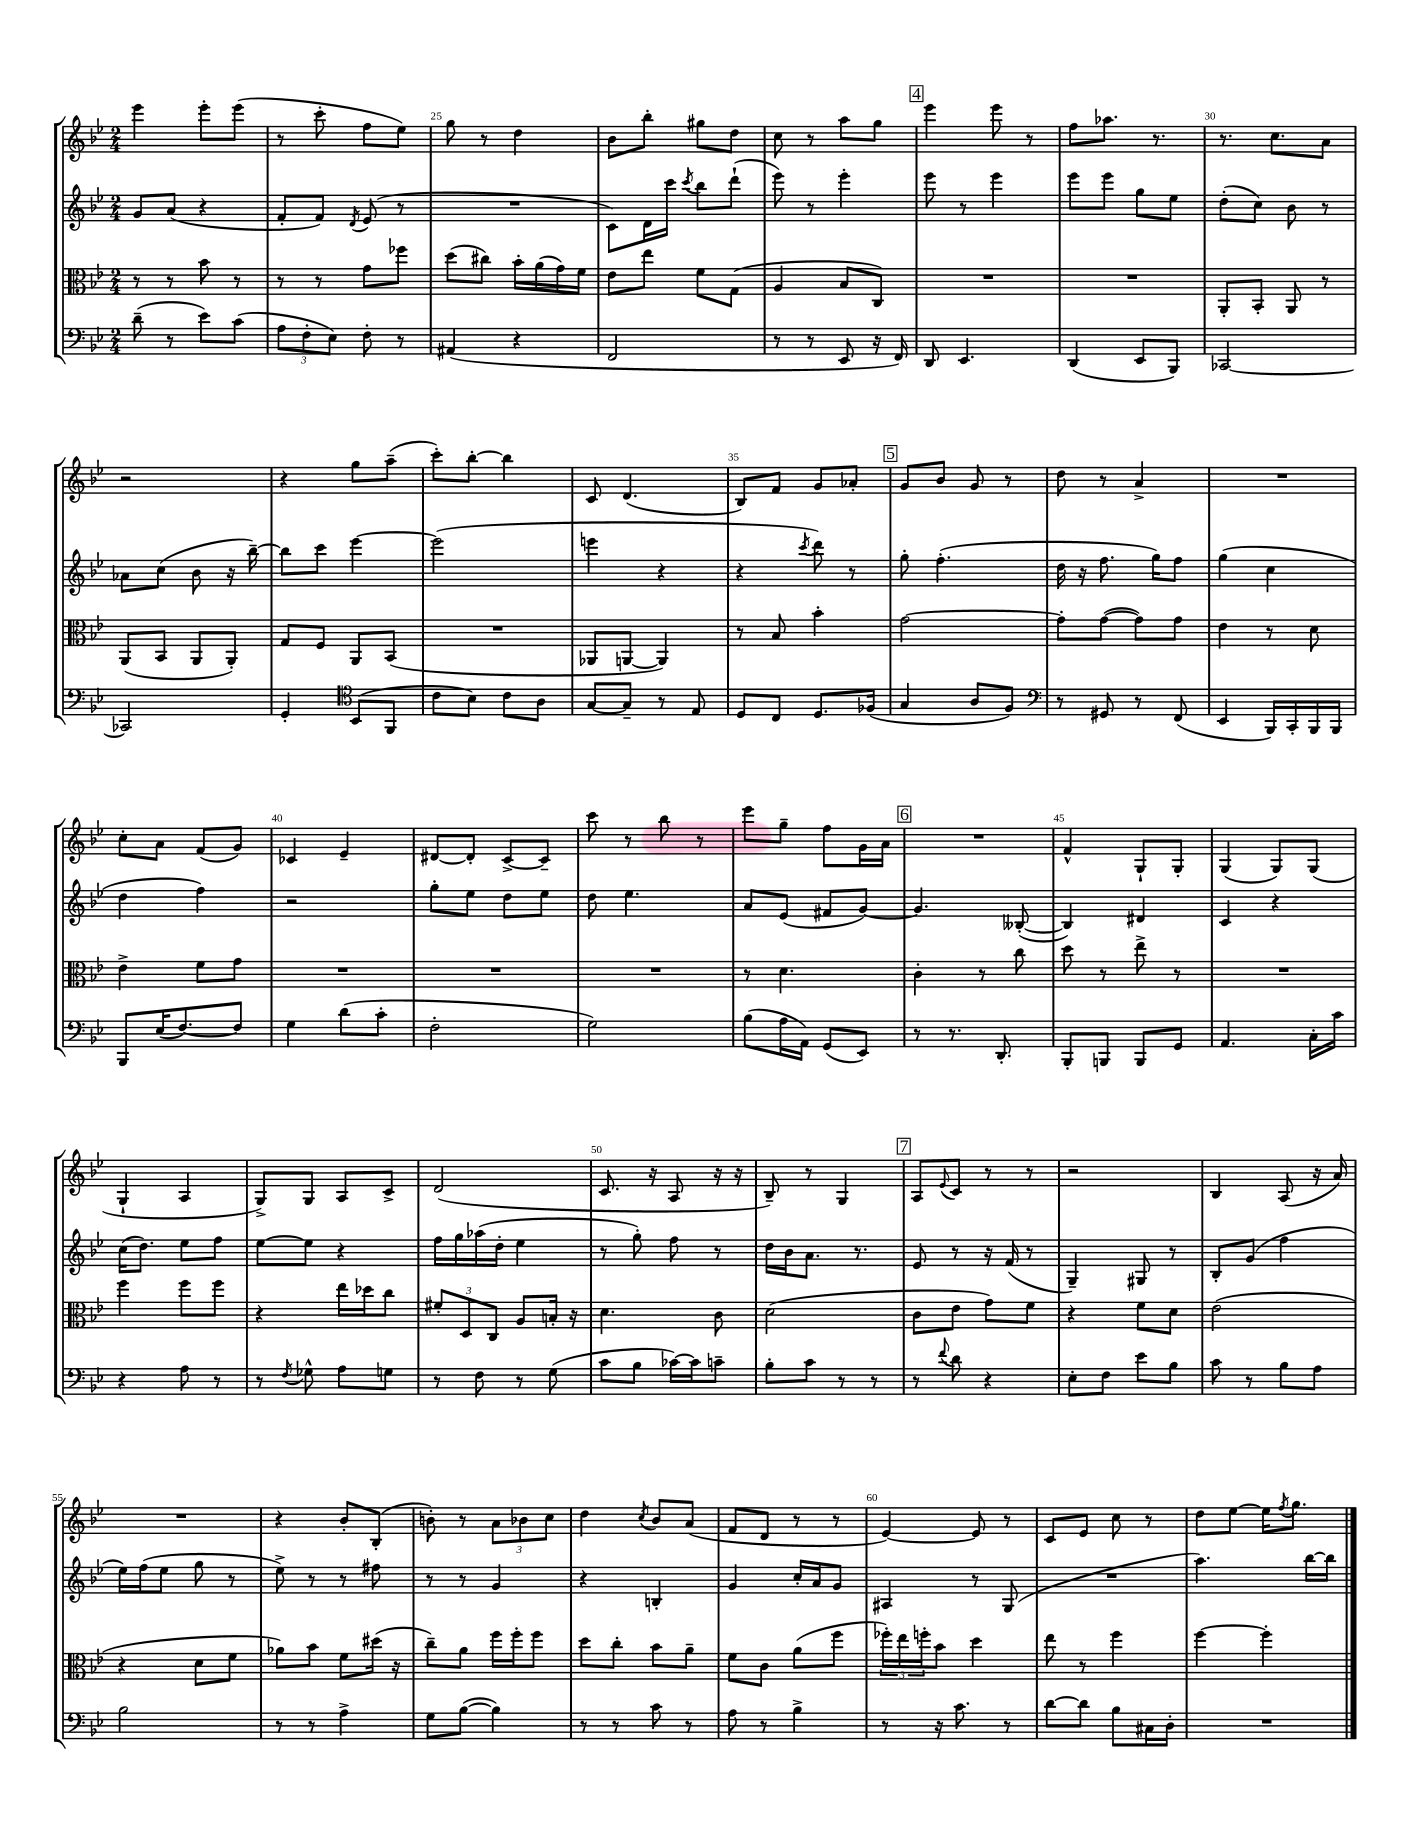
<<
\new StaffGroup <<
\new Staff = "s0" {
    \clef treble \key bes \major \numericTimeSignature \time 2/4
    ees'''4 ees'''8-. ees'''8( |
    r8 c'''8-. f''8 ees''8) |
    g''8 r8 d''4 |
    bes'8 bes''8-. gis''8 d''8 |
    c''8 r8 a''8 g''8 |
    \mark \markup { \box "4" } ees'''4 ees'''8 r8 |
    f''8 aes''8. r8. |
    r8. c''8. a'8 |
    r2 |
    r4 g''8 a''8--( |
    c'''8-.) bes''8~-. bes''4 |
    c'8 d'4.( |
    bes8) f'8 g'8 aes'8-. |
    \mark \markup { \box "5" } g'8 bes'8 g'8 r8 |
    d''8 r8 a'4-> |
    R2 |
    c''8-. a'8 f'8( g'8) |
    ces'4 ees'4-- |
    dis'8~ dis'8-. c'8~-> c'8-- |
    c'''8 r8 bes''8 r8 |
    ees'''8 g''8-- f''8 g'16 a'16 |
    \mark \markup { \box "6" } R2 |
    f'4-^ g8-! g8-. |
    g4( g8) g8( |
    g4-! a4 |
    g8->) g8 a8 c'8-> |
    d'2( |
    c'8. r16 a8 r16 r16 |
    bes8--) r8 g4 |
    \mark \markup { \box "7" } a8 \appoggiatura { ees'8 } c'8 r8 r8 |
    r2 |
    bes4 a8( r16 a'16) |
    R2 |
    r4 bes'8-. bes8-.( |
    b'8-.) r8 \tuplet 3/2 { a'8 bes'8 c''8 } |
    d''4 \acciaccatura { c''8 } bes'8 a'8( |
    f'8 d'8 r8 r8 |
    ees'4~) ees'8 r8 |
    c'8 ees'8 c''8 r8 |
    d''8 ees''8~ ees''16 \acciaccatura { f''8 } g''8. \bar "|." |
}
\new Staff = "s1" {
    \clef treble \key bes \major \numericTimeSignature \time 2/4
    g'8 a'8( r4 |
    f'8-. f'8) \acciaccatura { d'8 } ees'8( r8 |
    R2 |
    c'8) d'16 c'''16 \acciaccatura { c'''8 } bes''8 d'''8-!( |
    ees'''8) r8 ees'''4-. |
    \mark \markup { \box "4" } ees'''8 r8 ees'''4 |
    ees'''8 ees'''8 g''8 ees''8 |
    d''8-.( c''8) bes'8 r8 |
    aes'8 c''8( bes'8 r16 bes''16~--) |
    bes''8 c'''8 ees'''4~ |
    ees'''2( |
    e'''4 r4 |
    r4 \acciaccatura { c'''8 } d'''8) r8 |
    \mark \markup { \box "5" } g''8-. f''4.-.( |
    d''16 r16 f''8. g''16) f''8 |
    g''4( c''4 |
    d''4 f''4) |
    r2 |
    g''8-. ees''8 d''8 ees''8 |
    d''8 ees''4. |
    a'8 ees'8( fis'8 g'8~) |
    \mark \markup { \box "6" } g'4. beses8~-.( |
    beses4) dis'4 |
    c'4 r4 |
    c''16( d''8.) ees''8 f''8 |
    ees''8~ ees''8 r4 |
    f''16 g''16 aes''16( d''16-. ees''4 |
    r8 g''8-.) f''8 r8 |
    d''16 bes'16 a'8. r8. |
    \mark \markup { \box "7" } ees'8 r8 r16 f'16( r8 |
    g4--) gis8 r8 |
    bes8-. g'8( f''4 |
    ees''16) f''16( ees''8 g''8 r8 |
    ees''8->) r8 r8 fis''8 |
    r8 r8 g'4 |
    r4 b4-. |
    g'4 c''16-. a'16 g'8 |
    ais4 r8 g8( |
    R2 |
    a''4.) bes''16~ bes''16 \bar "|." |
}
\new Staff = "s2" {
    \clef alto \key bes \major \numericTimeSignature \time 2/4
    r8 r8 bes'8 r8 |
    r8 r8 g'8 fes''8 |
    d''8( cis''8) bes'16-. a'16( g'16) f'16 |
    ees'8 ees''8 f'8 g8( |
    a4 bes8 c8) |
    \mark \markup { \box "4" } R2 |
    R2 |
    a,8-. bes,8-. a,8 r8 |
    a,8( bes,8 a,8 a,8-.) |
    g8 f8 a,8 bes,8( |
    R2 |
    aes,8 a,8~ a,4) |
    r8 bes8 bes'4-. |
    \mark \markup { \box "5" } g'2~ |
    g'8-. g'8~( g'8) g'8 |
    ees'4 r8 d'8 |
    ees'4-> f'8 g'8 |
    R2 |
    R2 |
    R2 |
    r8 d'4. |
    \mark \markup { \box "6" } c'4-. r8 c''8 |
    d''8 r8 ees''8-> r8 |
    R2 |
    f''4 f''8 f''8 |
    r4 ees''16 des''16 c''8 |
    \tuplet 3/2 { fis'8-. d8 c8 } a8 b16-. r16 |
    d'4. c'8 |
    d'2( |
    \mark \markup { \box "7" } c'8 ees'8 g'8) f'8 |
    r4 f'8 d'8 |
    ees'2( |
    r4 d'8 f'8 |
    aes'8) bes'8 f'8 dis''16( r16 |
    c''8--) a'8 f''16 f''16-. f''8 |
    d''8 c''8-. bes'8 a'8-- |
    f'8 c'8 a'8( f''8 |
    \tuplet 3/2 { fes''16-.) ees''16 f''16-. } bes'8 d''4 |
    ees''8 r8 f''4 |
    f''4~ f''4-. \bar "|." |
}
\new Staff = "s3" {
    \clef bass \key bes \major \numericTimeSignature \time 2/4
    d'8--( r8 ees'8) c'8( |
    \tuplet 3/2 { a8 f8-. ees8) } f8-. r8 |
    ais,4( r4 |
    f,2 |
    r8 r8 ees,8 r16 f,16) |
    \mark \markup { \box "4" } d,8 ees,4. |
    d,4( ees,8 bes,,8) |
    ces,2~ |
    ces,2 |
    g,4-. \clef tenor bes,8( f,8 |
    c'8 bes8) c'8 a8 |
    g8~ g8-- r8 ees8 |
    d8 c8 d8. fes16( |
    \mark \markup { \box "5" } g4 a8 f8) |
    \clef bass r8 gis,8 r8 f,8( |
    ees,4 bes,,16) c,16-. bes,,16 bes,,16 |
    bes,,8 ees16( f8.~) f8 |
    g4 d'8( c'8-. |
    f2-. |
    g2) |
    bes8( a16 a,16) g,8( ees,8) |
    \mark \markup { \box "6" } r8 r8. d,8.-. |
    bes,,8-. b,,8 b,,8 g,8 |
    a,4. c16-. c'16 |
    r4 a8 r8 |
    r8 \acciaccatura { f8 } ges8-^ a8 g8 |
    r8 f8 r8 g8( |
    c'8 bes8 ces'16~) ces'16 c'8-- |
    bes8-. c'8 r8 r8 |
    \mark \markup { \box "7" } r8 \appoggiatura { f'8 } d'8 r4 |
    ees8-. f8 ees'8 bes8 |
    c'8 r8 bes8 a8 |
    bes2 |
    r8 r8 a4-> |
    g8 bes8~( bes4) |
    r8 r8 c'8 r8 |
    a8 r8 bes4-> |
    r8 r16 c'8. r8 |
    d'8~ d'8 bes8 cis16 d16-. |
    R2 \bar "|." |
}
>>
>>
\layout { \context { \Score currentBarNumber = #23 \override BarNumber.break-visibility = ##(#f #t #t) barNumberVisibility = #(every-nth-bar-number-visible 5) } }
